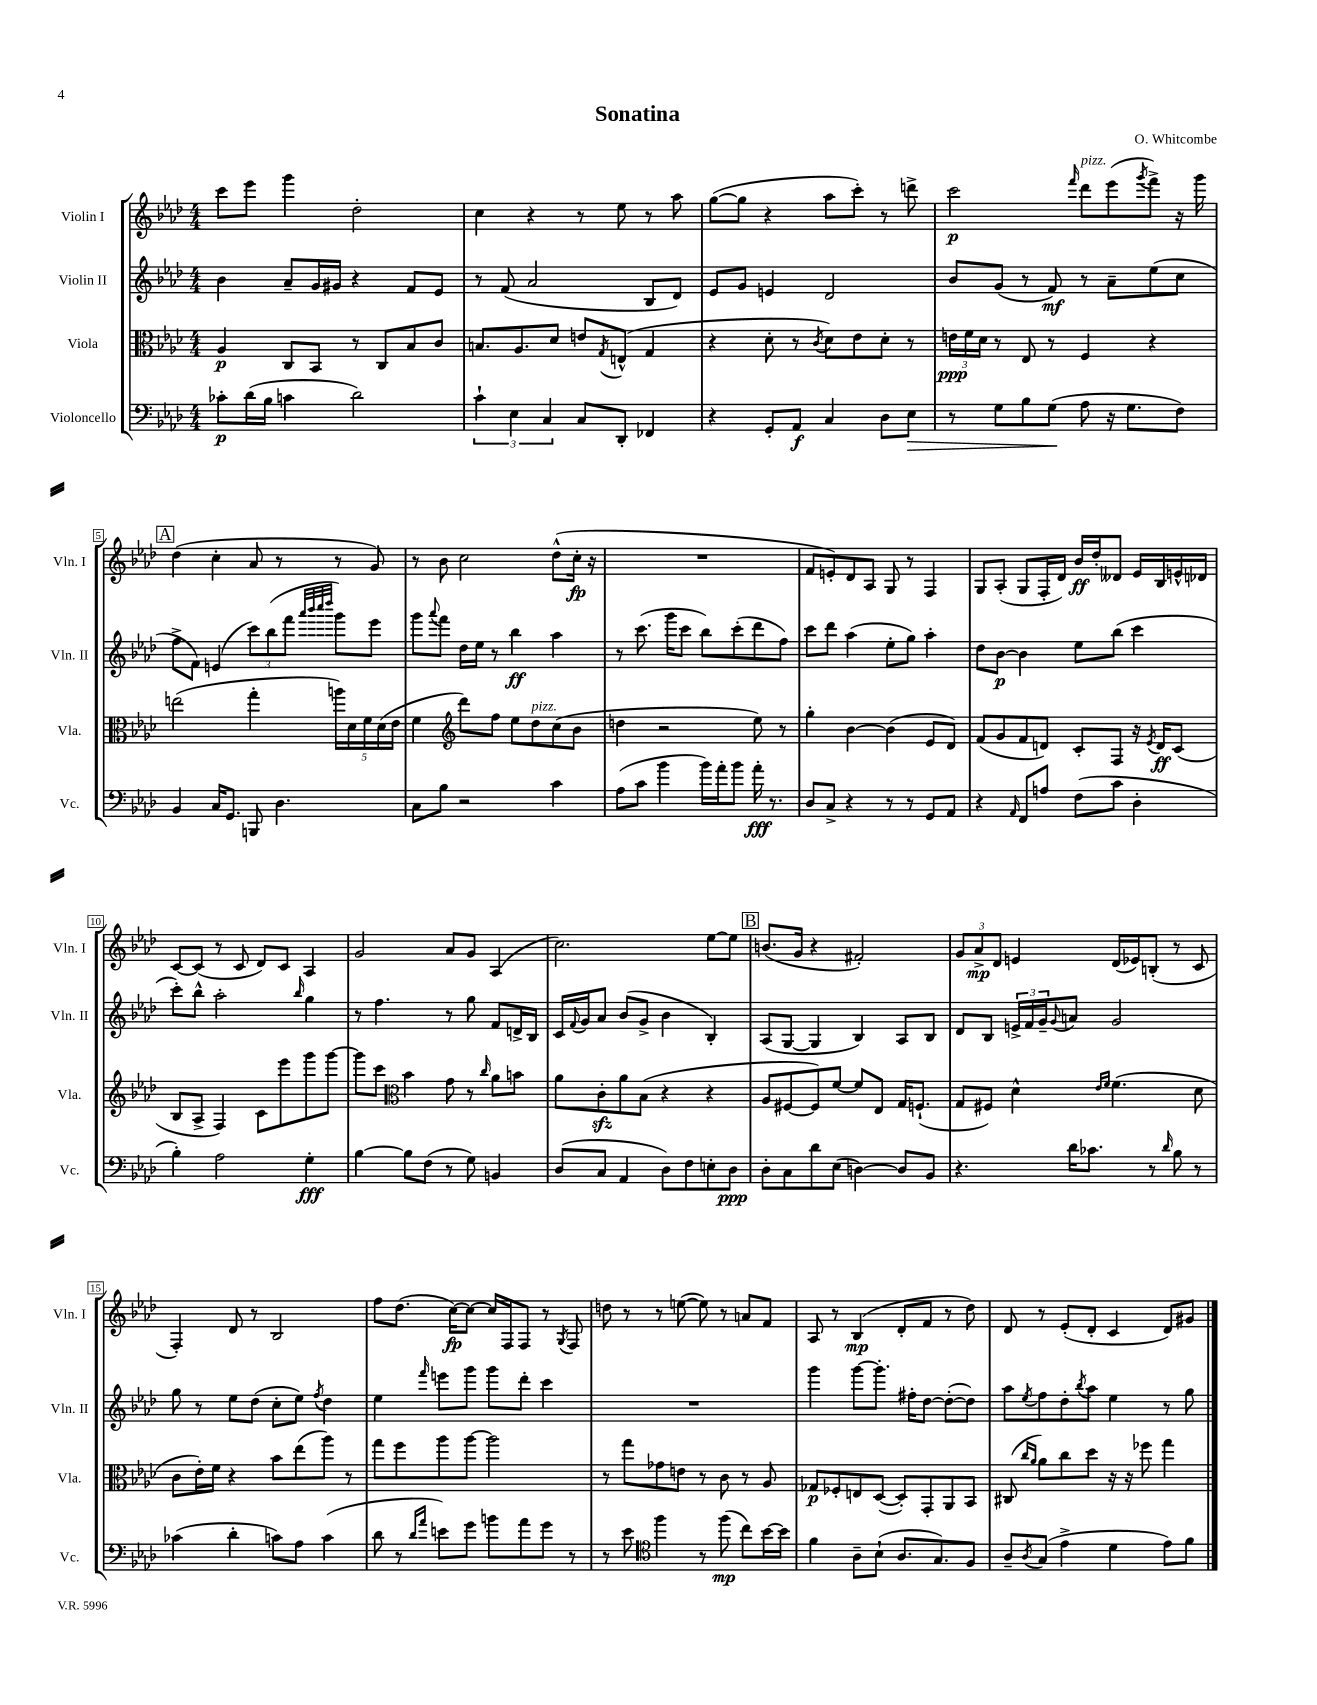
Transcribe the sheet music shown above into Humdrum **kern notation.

**kern	**kern	**kern	**kern
*staff4	*staff3	*staff2	*staff1
*clefF4	*clefC3	*clefG2	*clefG2
*k[b-e-a-d-]	*k[b-e-a-d-]	*k[b-e-a-d-]	*k[b-e-a-d-]
*M4/4	*M4/4	*M4/4	*M4/4
8c-'	4A-	4b-	8ccc
(16d-	.	.	8eee-
16B-	.	.	.
4c	8C	8a-~	4ggg
.	8BB-	16g	.
.	.	16g#	.
2d-)	8r	4r	2dd-'
.	8C	.	.
.	8B-	8f	.
.	8c	8e-	.
=	=	=	=
6c`	8.B	8r	4cc
.	.	(8f	.
6E-	.	.	.
.	8.A-	.	.
.	.	2a-	4r
6C	.	.	.
.	8d-	.	.
8C	8e	.	8r
.	8qG	.	.
8DD-'	(8E^^	.	8ee-
4FF-	4G	8B-	8r
.	.	8d-)	8aa-
=	=	=	=
4r	4r	8e-	([8gg
.	.	8g	8gg]
8GG'	8d-'	4e	4r
8AA-	8r	.	.
.	8qc	.	.
4C	8d-)	2d-	8aa-
.	8e-	.	8ccc')
8D-	8d-'	.	8r
8E-	8r	.	8ddd^
=	=	=	=
8r	24e	8b-	2ccc
.	24f	.	.
.	24d-	.	.
8G	8r	(8g	.
8B-	8E-	8r	.
(8G	8r	8f)	.
.	.	.	16qqfff
8A-	4F	8r	8ddd-
16r	.	8a-~	(8eee-
8.G	.	.	.
.	.	.	8qggg
.	4r	(8ee-	8fff^)
8F)	.	8cc	16r
.	.	.	16ggg
=	=	=	=
4BB-	(2ee	8ff^	(4dd-
.	.	8f)	.
16C	.	(4e	4cc'
8.GG	.	.	.
8BBB	4gg'	12ccc)	8a-
.	.	(12bb-	.
4.D-	.	.	8r
.	.	12fff	.
.	.	32qqaaa-	.
.	.	32qqbbb-	.
.	.	32qqcccc	.
.	.	32qqdddd-	.
.	20aa)	8ggg)	8r
.	20d-	.	.
.	20f	.	.
.	.	8eee-	8g)
.	(20d-	.	.
.	20e-	.	.
=	=	=	=
8C	4f	8ggg	8r
.	.	8qqaaa-	.
8B-	.	8fff	8b-
*	*clefG2	*	*
2r	8ddd-)	16dd-	2cc
.	.	16ee-	.
.	8ff	8r	.
.	8ee-	4bb-	.
.	8dd-	.	.
4c	(8cc	4aa-	(8dd-^^
.	8b-	.	16cc'
.	.	.	16r
=	=	=	=
(8A-	4dd	8r	1r
8c	.	(8.ccc	.
4b-	2r	.	.
.	.	16ggg	.
.	.	8ccc	.
16b-)	.	8bb-)	.
16a-'	.	.	.
8b-	.	(8ccc'	.
16a-'	8ee-)	8ddd-	.
8.r	.	.	.
.	8r	8ff)	.
=	=	=	=
8D-	4gg'	8ccc	8f
8C^	.	8ddd-	8e')
4r	[4b-	(4aa-	8d-
.	.	.	8A-
8r	(4b-]	8ee-'	8G
8r	.	8gg)	8r
8GG	8e-	4aa-'	4F
8AA-	8d-)	.	.
=	=	=	=
4r	(8f	8dd-	8G
.	8g	[8b-	(8A-'
16qqAA-	.	.	.
8FF	8f	4b-]	8G
8A	8d)	.	16F'
.	.	.	16d-)
(8F	8c'	8ee-	16b-
.	.	.	16dd-'
8c	8F	(8bb-	8d--
4D-'	16r	4ccc	16e-
.	8qe-	.	.
.	16d	.	16B-
.	(8c	.	16e^^
.	.	.	16d-
=	=	=	=
4B-')	8B-	8ccc')	[8c
.	8A-^	8bb-^^	(8c]
2A-	4F)	2aa-'	8r
.	.	.	8c
.	8c	.	8d-)
.	8eee-	.	8c
.	.	16qqbb-	.
4G'	8ggg	4gg	4A-
.	[8ggg	.	.
=	=	=	=
[4B-	8ggg]	8r	2g
.	8ccc	4.ff	.
*	*clefC3	*	*
8B-]	4b-	.	.
(8F	.	.	.
8r	8g	8r	8a-
8G)	8r	8gg	8g
.	16qqcc	.	.
4BB	8a-	8f	(4A-
.	8b	16d^	.
.	.	16B-	.
=	=	=	=
(8D-	8a-	16c	2.cc)
.	.	8qqf	.
.	.	16g	.
8C	8c'	8a-	.
4AA-	8a-	(8b-	.
.	(8B-	8g^	.
8D-)	4r	4b-	.
8F	.	.	.
8E'	4r	4B-')	[8ee-
8D-	.	.	8ee-]
=	=	=	=
8D-'	8A-	(8A-	(8.b
8C	[8F#	[8G	.
.	.	.	16g
8d-	8F#])	4G]	4r
(8E-	[8f	.	.
[4D)	8f]	4B-)	2f#')
.	8E-	.	.
8D]	16G	8A-	.
.	(8.F`	.	.
8BB-	.	8B-	.
=	=	=	=
4.r	8G	8d-	12g
.	.	.	12a-^
.	8F#)	8B-	.
.	.	.	12d-
.	4d-^^	24e^	4e
.	.	24f	.
.	.	24g~	.
.	.	8qqg	.
16d-	.	8a	.
8.c-	.	.	.
.	16qqe-	.	.
.	16qqf	.	.
.	(4.f	2g	(16d-
.	.	.	16e-)
8r	.	.	(8B'
16qqd-	.	.	.
8B-	.	.	8r
8r	8d-	.	8c
=	=	=	=
(4c-	8c	8gg	4F')
.	16e-')	8r	.
.	16f	.	.
4d-'	4r	8ee-	8d-
.	.	(8dd-	8r
8c)	8b-	8cc'	2B-
8A-	(8ee-	8ee-)	.
.	.	8qff	.
(4c	8aa-)	4dd-	.
.	8r	.	.
=	=	=	=
8d-	8gg	4ee-	8ff
8r	8ff	.	(8.dd-
16qqd-	.	.	.
16qqa-	.	16qqfff	.
8e)	8aa-	8eee	.
.	.	.	[16cc)
8g	[8aa-	8ggg	8cc_
8b	2aa-]	8ggg	16cc]
.	.	.	16F
8a-	.	8ddd-'	8F
8g	.	4ccc	8r
.	.	.	8qG
8r	.	.	8F
=	=	=	=
8r	8r	1r	8dd
8e-	8gg	.	8r
*clefC4	*	*	*
4ff	8g-	.	8r
.	8e	.	([8ee
8r	8r	.	8ee])
(8ff	8c	.	8r
8cc)	8r	.	8a
[16b-	8A-	.	8f
16b-]	.	.	.
=	=	=	=
4f	8G-	4ggg	8A-
.	8F-'	.	8r
8A-~	8E	[8ggg	(4B-
(8B-`	([8D-	8.ggg']	.
8.A-	8D-'])	.	8d-'
.	.	16ff#'	.
.	8GG'	[8dd-	8f
8.G)	.	.	.
.	8AA-	(8dd-'_	8r
8F	8BB-	8dd-])	8dd-)
=	=	=	=
8A-~	(8C#	8aa-	8d-
.	16qqcc	.	.
8qA-	16qqa-	8qee-	.
(8G	8a-)	8ff	8r
4e-^	8cc	8dd-'	(8e-'
.	.	8qbb-	.
.	8dd-	8aa-	8d-'
4d-	16r	4ee-	4c
.	16r	.	.
.	8ff-	.	.
8e-)	4gg	8r	8d-)
8f	.	8gg	8g#
==	==	==	==
*-	*-	*-	*-
